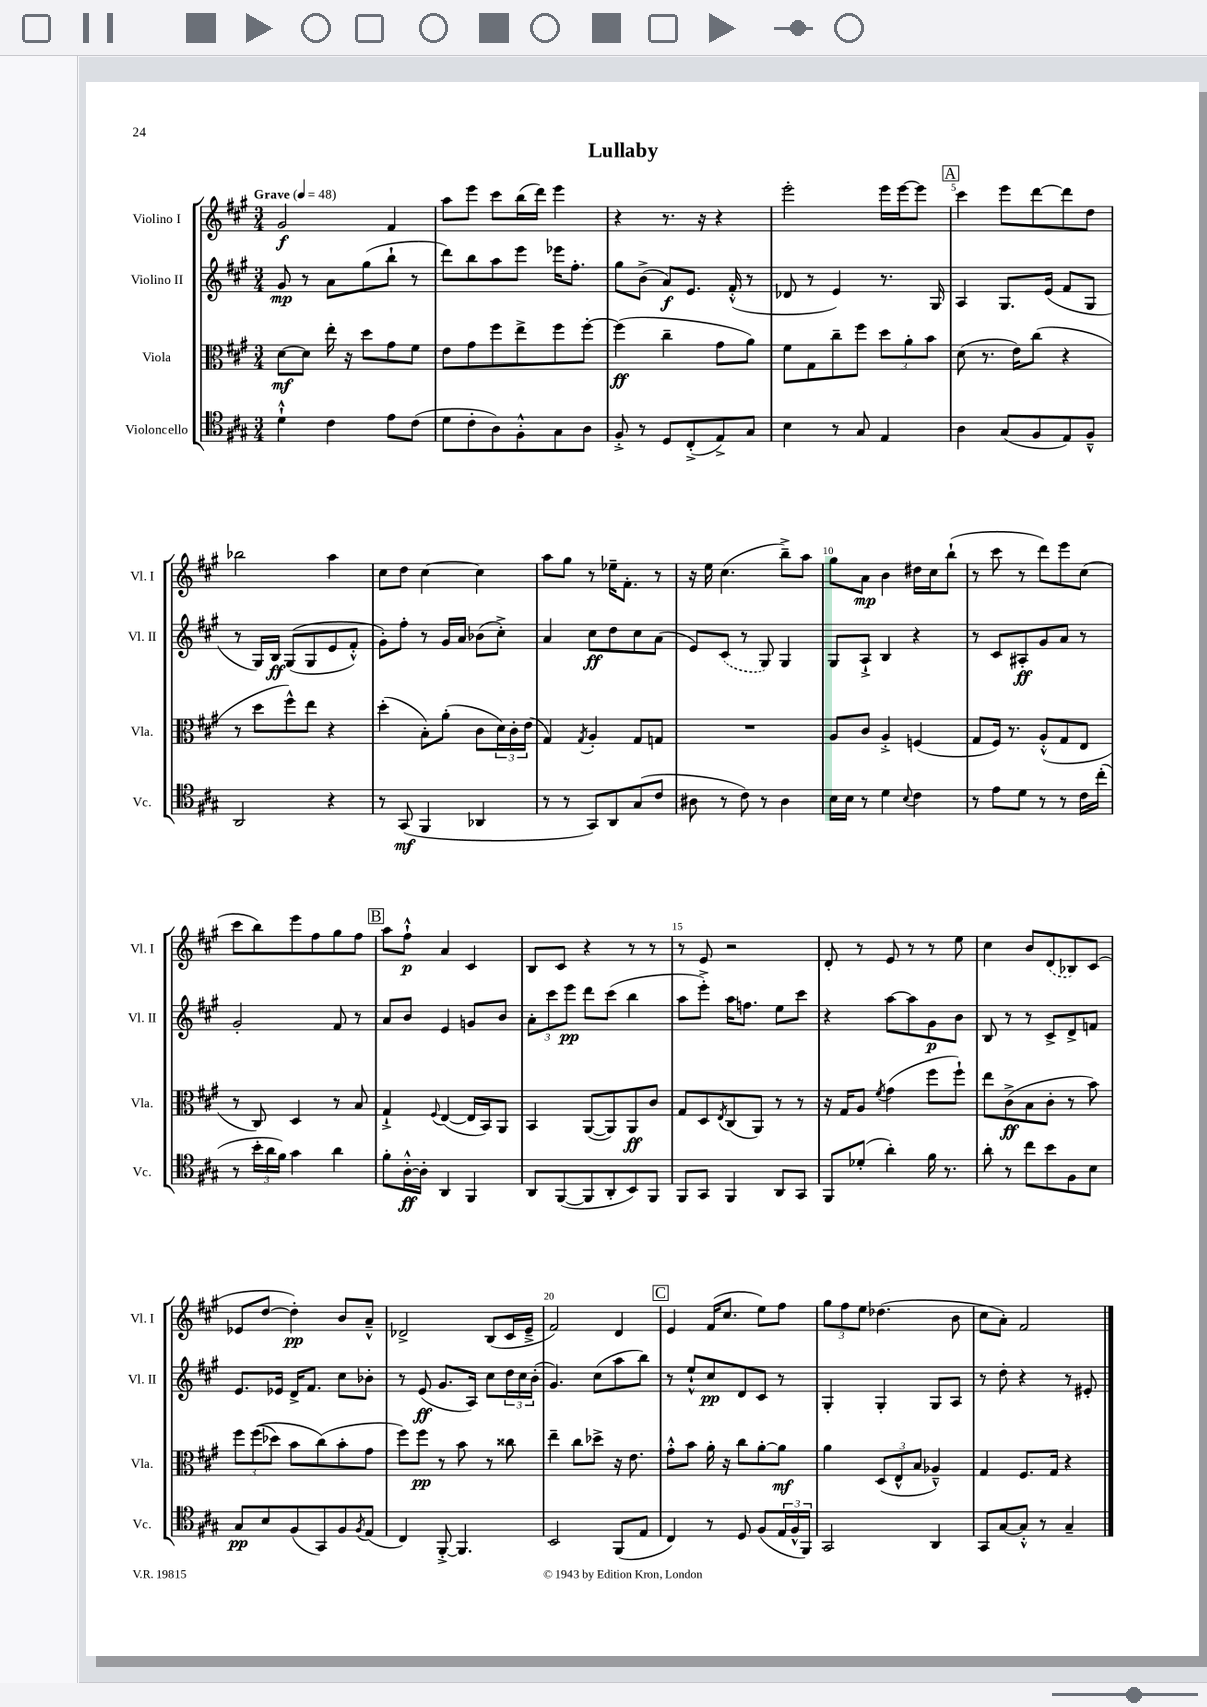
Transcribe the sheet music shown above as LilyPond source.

\header { title = "Lullaby" }
<<
\new StaffGroup <<
\new Staff = "s0" \with { instrumentName = "Violino I" shortInstrumentName = "Vl. I" } {
    \clef treble \key a \major \numericTimeSignature \time 3/4 \tempo "Grave" 4 = 48
    gis'2\f fis'4 |
    a''8 e'''8 cis'''8 b''16( d'''16) e'''4 |
    r4 r8. r16 r4 |
    e'''2-. e'''16 e'''16~ e'''8 |
    \mark \markup { \box "A" } cis'''4 e'''8 d'''8~ d'''8 d''8 |
    bes''2 a''4 |
    cis''8 d''8 cis''4~ cis''4 |
    a''8 gis''8 r8 ees''16-- fis'8.-. r8 |
    r16 e''16 cis''4.( b''8--->) a''8 |
    gis''8 a'8\mp b'4 dis''16 cis''16 b''8-!( |
    r8 cis'''8 r8 d'''8) e'''8 cis''8( |
    cis'''8 b''8) e'''8 fis''8 gis''8 fis''8 |
    \mark \markup { \box "B" } a''8 fis''8-!-^\p a'4 cis'4 |
    b8 cis'8 r4 r8 r8 |
    r8 e'8 r2 |
    d'8-. r8 e'8 r8 r8 e''8 |
    cis''4 b'8 \once \slurDashed d'8( bes8) cis'8( |
    ees'8 d''8~ d''4-.\pp) b'8 a'8---^ |
    des'2-> b8( cis'16 e'16---> |
    fis'2) d'4 |
    \mark \markup { \box "C" } e'4 fis'16( cis''8. e''8) fis''8 |
    \tuplet 3/2 { gis''8 fis''8 e''8 } des''4.( b'8 |
    cis''8 a'8-.) fis'2 \bar "|." |
}
\new Staff = "s1" \with { instrumentName = "Violino II" shortInstrumentName = "Vl. II" } {
    \clef treble \key a \major \numericTimeSignature \time 3/4
    gis'8\mp r8 a'8 gis''8( b''8-! r8 |
    d'''8) b''8 a''8 e'''8 ees'''16 fis''8.-. |
    gis''8 b'8->( a'8\f) e'8. fis'16-.-^( r8 |
    des'8 r8 e'4) r8. gis16 |
    \mark \markup { \box "A" } a4 gis8. e'16( fis'8 gis8 |
    r8 gis16) b16\ff gis8(\( gis8 e'8 fis'8-.-^) |
    gis'8-.\) fis''8-. r8 gis'16 a'16 bes'8( cis''8-.->) |
    a'4 cis''8\ff d''8 cis''8 a'8( |
    e'8) \once \slurDashed cis'8( r8 gis8) gis4 |
    gis8 a8-!-> b4 r4 |
    r8 cis'8 ais8-.\ff gis'8 a'8 r8 |
    gis'2-. fis'8 r8 |
    \mark \markup { \box "B" } a'8 b'8 e'4 g'8 b'8 |
    \tuplet 3/2 { a'8-. cis'''8 e'''8\pp } d'''8 cis'''8( b''4 |
    a''8 e'''8-.->) a''16 f''8. e''8 cis'''8 |
    r4 a''8~ a''8 gis'8\p b'8 |
    b8 r8 r8 cis'8-> d'8-> f'8 |
    e'8. ees'16 d'16-> fis'8. cis''8 bes'8-. |
    r8 e'8\ff( gis'8. a16) cis''8 \tuplet 3/2 { d''16 cis''16 b'16-.( } |
    gis'4.) cis''8( a''8 b''8) |
    \mark \markup { \box "C" } r8 e''8-!-^ cis''8\pp d'8 cis'8 r8 |
    gis4-. gis4-. gis8 a8 |
    r8 d''8-. r4 r8 eis'8-. \bar "|." |
}
\new Staff = "s2" \with { instrumentName = "Viola" shortInstrumentName = "Vla." } {
    \clef alto \key a \major \numericTimeSignature \time 3/4
    d'8~\mf d'8 e''16-. r16 d''8 gis'8 fis'8 |
    e'8 gis'8 fis''8 e''8-> fis''8 fis''8~-. |
    fis''4\ff( cis''4-- gis'8 a'8) |
    fis'8 gis8 cis''8-- fis''8 \tuplet 3/2 { d''8 a'8-. b'8 } |
    \mark \markup { \box "A" } d'8( r8. e'16) cis''8( r4 |
    r8 d''8 fis''8-^) e''8 r4 |
    d''4-.( b8-.) a'8-.( cis'8 \tuplet 3/2 { d'16) cis'16-. e'16( } |
    gis4) \acciaccatura { gis8 } a4-. gis8 g8 |
    R2. |
    a8 cis'8 a4-.-> f4( |
    gis8 fis16) r8. a8-.-^( gis8 e8 |
    r8 cis8) d4 r8 b8 |
    \mark \markup { \box "B" } gis4-!-> \appoggiatura { fis8 } e4~( e16 b,16) a,8 |
    b,4 a,8~( a,8) a,8\ff cis'8 |
    gis8 d8 \acciaccatura { e8 } cis8( a,8) r8 r8 |
    r16 gis16 a8 \acciaccatura { fis'8 } gis'4( fis''8 fis''8-!) |
    e''8 cis'8->\ff( b8 cis'8-. r8 b'8) |
    \tuplet 3/2 { fis''8 fis''8(\( des''8) } b'8 cis''8(\) b'8-. gis'8 |
    fis''8) fis''8\pp r8 b'8 r8 cisis''8 |
    e''4-- cis''8 des''8-> r16 e'8. |
    \mark \markup { \box "C" } gis'8-.-^ b'8 a'16-. r16 cis''8 a'8~-. a'8\mf |
    a'4 \tuplet 3/2 { d8( e8-^ b8 } aes4---^) |
    gis4 fis8. gis16 r4 \bar "|." |
}
\new Staff = "s3" \with { instrumentName = "Violoncello" shortInstrumentName = "Vc." } {
    \clef tenor \key a \major \numericTimeSignature \time 3/4
    d'4-!-^ cis'4 e'8 cis'8( |
    d'8 cis'8-. a8) fis8-.-^ gis8 a8 |
    fis8-.-> r8 d8 cis8-.->( e8->) gis8 |
    b4 r8 gis8 e4 |
    \mark \markup { \box "A" } a4 gis8( fis8 e8) fis8---^ |
    a,2 r4 |
    r8 gis,8\mf( fis,4 aes,4 |
    r8 r8 gis,8) a,8 gis8( cis'8 |
    ais8 r8 cis'8) r8 ais4 |
    b16 b16 r8 d'4 \appoggiatura { b8 } cis'4 |
    r8 e'8 d'8 r8 r8 cis'16 cis''16-.( |
    r8 \tuplet 3/2 { b'16-. a'16 fis'16) } gis'4 a'4 |
    \mark \markup { \box "B" } fis'8-. a16~-.-^\ff a16-. a,4 fis,4 |
    a,8 fis,8~( fis,8 a,8-. b,8) fis,8 |
    fis,8 gis,8 fis,4 a,8 gis,8 |
    fis,8 des'8-.( a'4-.) fis'16 r8. |
    a'8-. r8 cis''8 b'8 fis8 b8 |
    gis8\pp b8 fis8( gis,8) fis8 \acciaccatura { fis8 } e8( |
    cis4) fis,8~-.-> fis,4. |
    b,2 fis,8( e8 |
    \mark \markup { \box "C" } cis4) r8 d8 fis8( \tuplet 3/2 { e16 fis16-^ fis,16) } |
    gis,2 a,4 |
    gis,8 gis8~ gis8-.-^ r8 gis4-- \bar "|." |
}
>>
>>
\layout { \context { \Score \override BarNumber.break-visibility = ##(#f #t #t) barNumberVisibility = #(every-nth-bar-number-visible 5) } }
